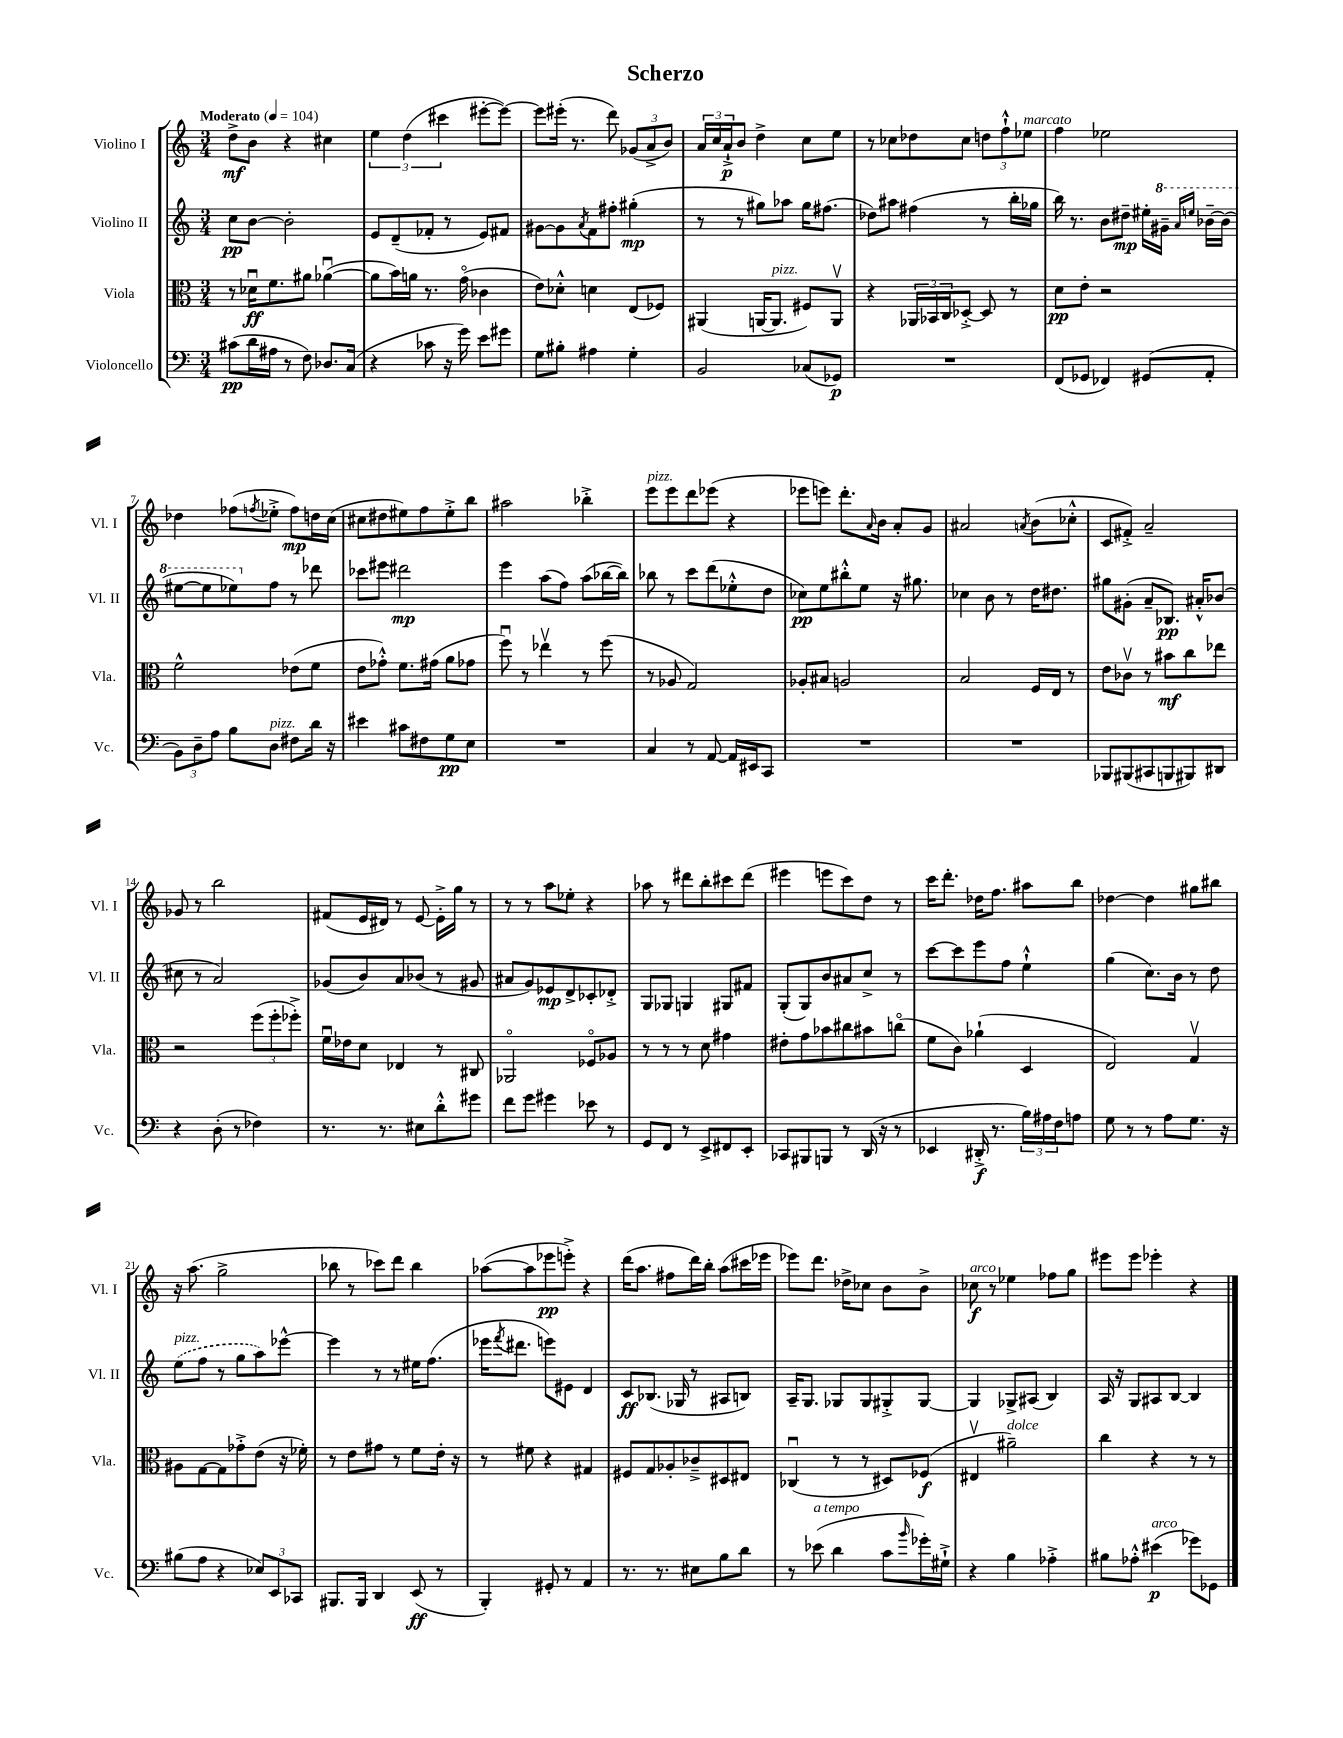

**kern	**kern	**kern	**kern
*staff4	*staff3	*staff2	*staff1
*clefF4	*clefC3	*clefG2	*clefG2
*k[]	*k[]	*k[]	*k[]
*M3/4	*M3/4	*M3/4	*M3/4
*MM104	*MM104	*MM104	*MM104
(8c#	8r	8cc	8dd^
16d	16d-u	[8b	8b
16A#	8.f	.	.
8r	.	2b']	4r
8F)	8a#	.	.
8.D-	([4a-u	.	4cc#
(16C	.	.	.
=	=	=	=
4r	8a-]	8e	6ee
.	16b)	(8d~	.
.	.	.	(6dd
.	16a	.	.
8c-	8.r	8f-'	.
.	.	.	6ccc#
16r	.	8r	.
16g)	(16go	.	.
8e	4c-	8e)	[8eee#'
8g#	.	8f#	8eee#_)
=	=	=	=
8G	8e)	[8g#	8eee#]
8B#'	8d-'^^	8g#]	(16eee#'
.	.	.	8.r
.	.	8qa	.
4A#	4d	8f	.
.	.	8ff#'	8ddd)
4G'	(8E	(4gg#'	(12g-
.	.	.	12a^
.	8F-)	.	.
.	.	.	12b)
=	=	=	=
2BB	(4AA#	8r	24a
.	.	.	24cc
.	.	.	24a`^
.	.	8r	8b
.	[16AA	8gg#)	4dd^
.	8.AA]	.	.
.	.	8aa-	.
(8C-	8F#)	16gg#	8cc
.	.	(8.ff#	.
8GG-)	8AAv	.	8ee
=	=	=	=
2.r	4r	8dd-)	8r
.	.	8aa#	8cc-
.	24AA-	(4ff#	8dd-
.	24BB-	.	.
.	24C	.	.
.	[8D-'^	.	8cc-
.	8D-]	8r	12dd
.	.	.	12ff`^^
.	8r	16bb'	.
.	.	.	12ee-
.	.	16gg-	.
=	=	=	=
(8FF	8d	16bb)	4ff
.	.	8.r	.
8GG-	8e'	.	.
4FF-)	2r	8b	2ee-
.	.	8dd#~	.
(8GG#	.	16ee#'	.
.	.	16gg#~	.
.	.	16qqaa	.
.	.	16qqeee	.
8AA'	.	[16bb-~	.
.	.	(16bb-]	.
=	=	=	=
12BB)	2f^^	[8eee#	4dd-
12D~	.	.	.
.	.	8eee#]	.
12A	.	.	.
8B	.	8eee-)	(8ff-
.	.	.	8qff
8D	.	8ff	8ee-'^
8F#	(8e-	8r	8ff)
16d	8f	8ddd-	16dd
16r	.	.	(16cc
=	=	=	=
4e#	8e	8ccc-	8cc#
.	8g-'^^)	8eee#	8dd#
8c#	8.f	2ddd#	8ee#)
8F#	.	.	8ff
.	(16g#	.	.
8G	8a	.	8ee#'^
8E	8g-	.	8bb
=	=	=	=
2.r	8ffu)	4eee	2aa#
.	8r	.	.
.	4ee-v	(8aa	.
.	.	8ff)	.
.	8r	(8aa	4bb-'^
.	(8ff	[16bb-	.
.	.	16bb-])	.
=	=	=	=
4C	8r	8bb-	8eee
.	8A-	8r	8eee
8r	2G)	8ccc	8ddd
[8AA	.	(8ddd	(8eee-
16AA]	.	8ee-'^^	4r
16EE#	.	.	.
8CC	.	8dd	.
=	=	=	=
2.r	8A-'	8cc-)	8eee-
.	8B#	8ee	8eee)
.	2A	8bb#'^^	8.ddd'
.	.	8ee	.
.	.	.	16qqa
.	.	.	16b
.	.	16r	8a'
.	.	8.gg#	.
.	.	.	8g
=	=	=	=
2.r	2B	4cc-	2a#
.	.	8b	.
.	.	8r	.
.	.	.	8qa
.	16F	16dd	(8b
.	16E	8.dd#	.
.	8r	.	8cc-'^^
=	=	=	=
8BBB-	8e	8gg#	8c
(8BBB#	8c-v	(8g#'	8f#'^)
8CC#	8r	8a~	2a~
8BBB	8b#	8.B-)	.
8BBB#)	8cc	.	.
.	.	16a#'^^	.
8DD#	8ee-	(8b-	.
=	=	=	=
4r	2r	8cc#	8g-
.	.	8r	8r
(8D'	.	2a)	2bb
8r	.	.	.
4F-)	(12ff	.	.
.	12ff'	.	.
.	12ff-'^)	.	.
=	=	=	=
8.r	16fu	(8g-	(8f#
.	16e-	.	.
.	8d	8b)	16e
8.r	.	.	16d#)
.	4E-	8a	8r
8E#	.	(8b-	[8e
8d'^^	8r	8r	16e'^]
.	.	.	16gg
8g#	8C#	8g#	8r
=	=	=	=
8f	2AA-o	8a#	8r
8g	.	8g)	8r
4g#	.	8e-	8aa
.	.	8d^	8ee-'
8e-	8F-o	8c-'	4r
8r	8A-	8d-'^	.
=	=	=	=
8GG	8r	8G	8aa-
8FF	8r	8G-	8r
8r	8r	4G	8ddd#
8EE^	8d	.	8bb'
8FF#	4g#	8G#	8ccc#
8EE'	.	8f#	(8ddd#
=	=	=	=
8CC-	8e#'	(8G'	4eee#
8BBB#	8g	8G)	.
8BBB	8b-	8b	8eee
8r	8cc#	8a#	8ccc)
(16DD	8b#	8cc^	8dd
16r	.	.	.
8r	(8cco	8r	8r
=	=	=	=
4EE-	8f	[8ccc	16ccc
.	.	.	8.ddd'
.	8c)	8ccc]	.
16DD#'^	(4a-`	8eee	16dd-
8.r	.	.	8.ff
.	.	8ff	.
24B)	4D	4ee`^^	8aa#
24A#	.	.	.
24F	.	.	.
8A	.	.	8bb
=	=	=	=
8G	2E)	(4gg	[4dd-
8r	.	.	.
8r	.	8.cc)	4dd-]
8A	.	.	.
.	.	16b	.
8.G	4Gv	8r	8gg#
.	.	8dd	8bb#
16r	.	.	.
=	=	=	=
(8B#	8A#	(8ee	16r
.	.	.	(8.aa
8A	[8G	8ff	.
4r	8G]	8r	2gg^
.	8g-'^	8gg	.
12E-)	(8e	8aa)	.
12EE	.	.	.
.	16r	[8eee-^^	.
12CC-	.	.	.
.	16f-')	.	.
=	=	=	=
8.BBB#	8r	4eee-]	8bb-
.	8e	.	8r
16BBB#	.	.	.
4DD	8g#	8r	8ccc-)
.	8r	8r	8ddd
(8EE	8f	16ee#	4bb-
.	.	(8.ff	.
8r	16e'	.	.
.	16r	.	.
=	=	=	=
4BBB')	8r	16eee-	([8aa-
.	.	8qfff	.
.	.	8.ddd#	.
.	8f#	.	8aa-]
8GG#'	4r	8eee)	8eee-
8r	.	8e#	8eee'^)
4AA	4G#	4d	4r
=	=	=	=
8.r	8F#	8c	(16ddd
.	.	.	8.aa
.	8G	(8.B-	.
8.r	.	.	.
.	8A-'	.	8ff#
.	.	16G-	.
8E#	8c-~^	8r	16ddd)
.	.	.	16bb'
8B	8D#	8A#	(8aa
8d	8E#	8B)	16ccc#
.	.	.	16eee-
=	=	=	=
8r	(4C-u	16A~	8eee-)
.	.	8.G	.
(8e-	.	.	8.ddd
4d	8r	8G-	.
.	.	.	16dd-^
.	8r	8G-	8cc-
8c	8D#)	8G#'^	8b
16qqb	.	.	.
16g-')	(8F-	[8G#	8b^
16G#`^	.	.	.
=	=	=	=
4r	4E#v	4G#]	8cc-
.	.	.	8r
4B	2a#~)	8G-^	4ee-
.	.	(8A#	.
4A-'^	.	4B)	8ff-
.	.	.	8gg
=	=	=	=
8B#	4cc	16A	8eee#
.	.	16r	.
8A-'^^	.	8G	8eee#
(4e#	4r	8A#	4eee-'
.	.	[8B	.
8g-)	8r	4B]	4r
8GG-	8r	.	.
==	==	==	==
*-	*-	*-	*-
